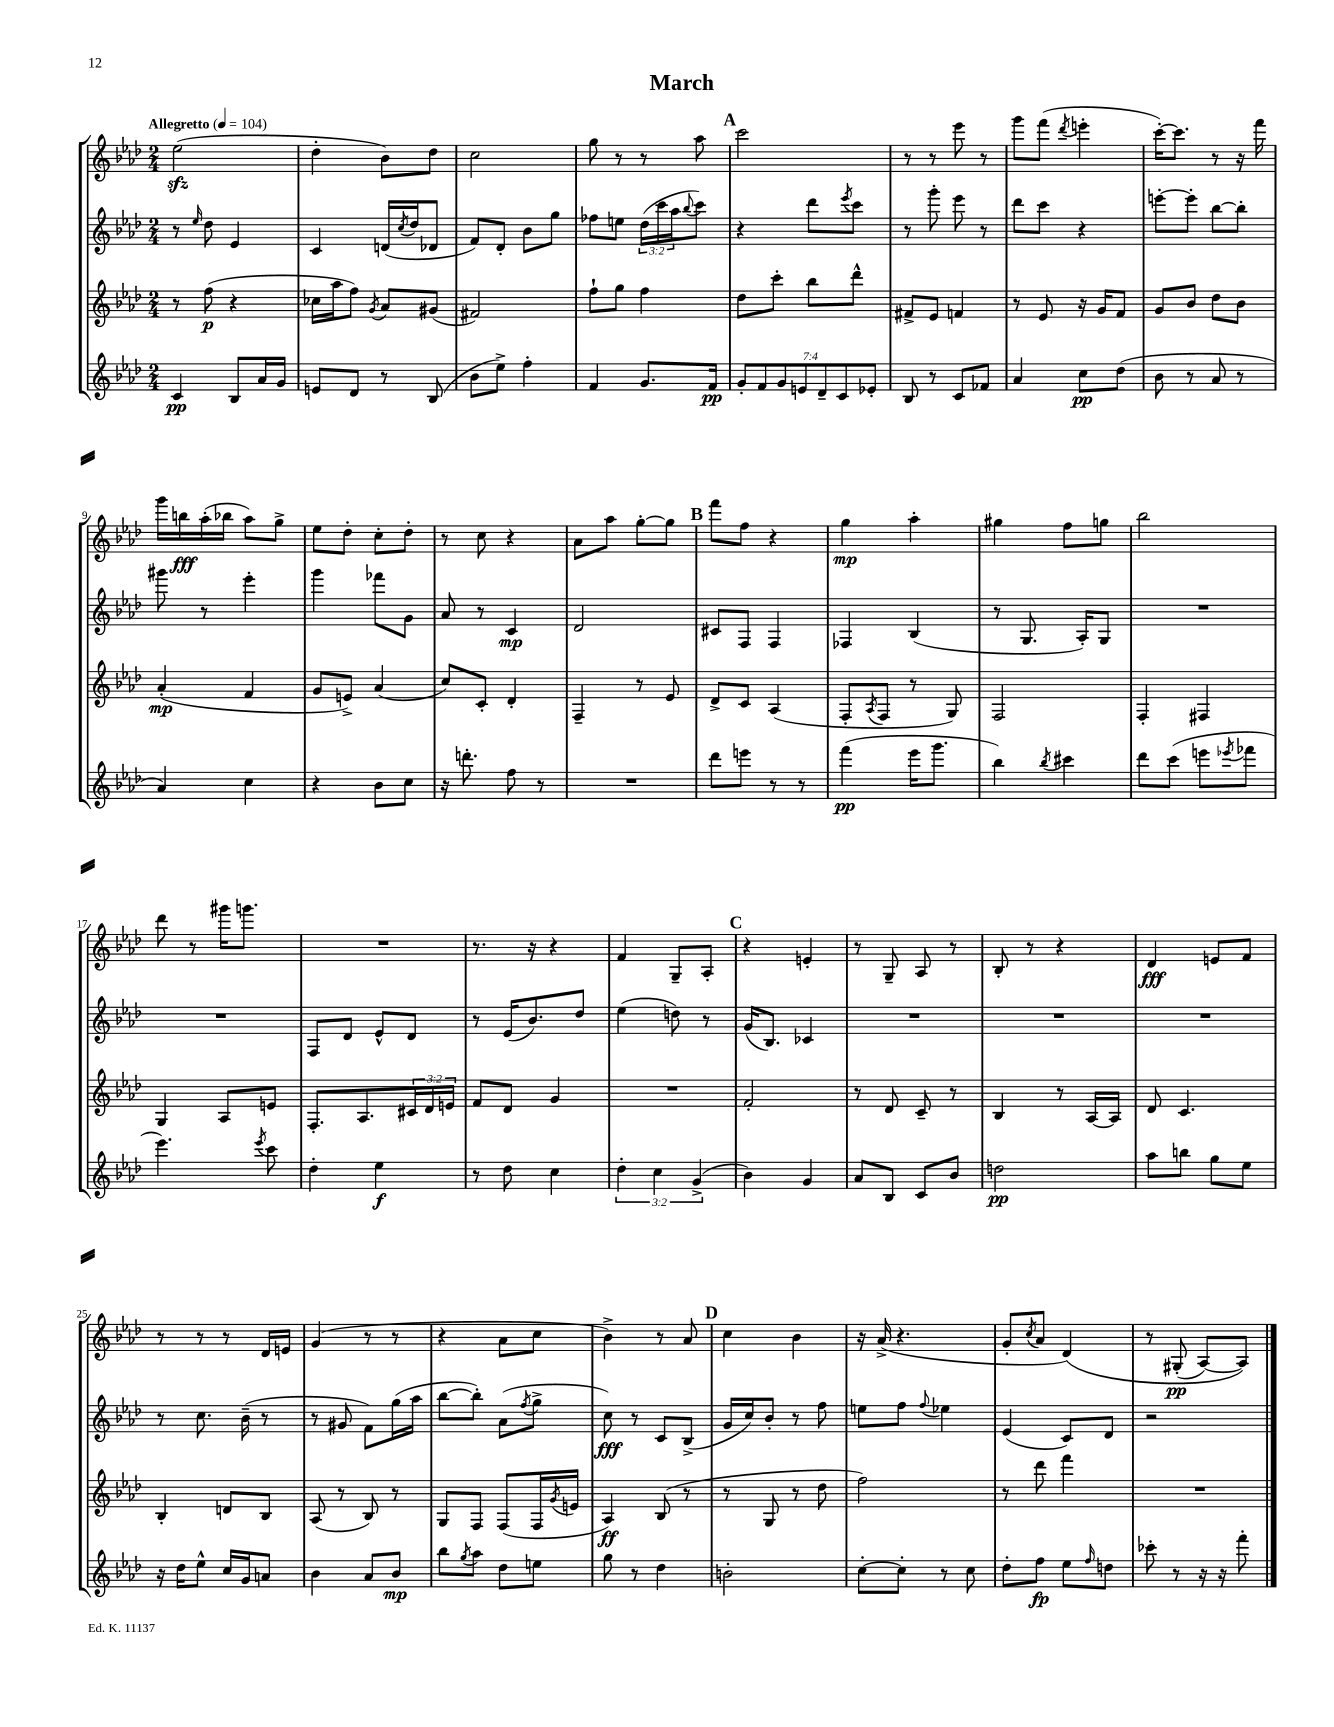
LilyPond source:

\header { title = "March" }
<<
\new StaffGroup <<
\new Staff = "s0" {
    \clef treble \key aes \major \numericTimeSignature \time 2/4 \tempo "Allegretto" 4 = 104
    ees''2\sfz( |
    des''4-. bes'8) des''8 |
    c''2 |
    g''8 r8 r8 aes''8 |
    \mark \markup { \bold "A" } c'''2 |
    r8 r8 ees'''8 r8 |
    g'''8 f'''8( \acciaccatura { des'''8 } e'''4-. |
    c'''16~-.) c'''8. r8 r16 f'''16 |
    g'''16 b''16\fff aes''16-.( bes''16 aes''8) g''8-> |
    ees''8 des''8-. c''8-. des''8-. |
    r8 c''8 r4 |
    aes'8 aes''8 g''8~-. g''8 |
    \mark \markup { \bold "B" } f'''8 f''8 r4 |
    g''4\mp aes''4-. |
    gis''4 f''8 g''8 |
    bes''2 |
    des'''8 r8 gis'''16 g'''8. |
    R2 |
    r8. r16 r4 |
    f'4 g8-- aes8-. |
    \mark \markup { \bold "C" } r4 e'4-. |
    r8 g8-- aes8 r8 |
    bes8-. r8 r4 |
    des'4\fff e'8 f'8 |
    r8 r8 r8 des'16 e'16 |
    g'4( r8 r8 |
    r4 aes'8 c''8 |
    bes'4->) r8 aes'8 |
    \mark \markup { \bold "D" } c''4 bes'4 |
    r16 aes'16->( r4. |
    g'8-. \acciaccatura { c''8 } aes'8 des'4)\( |
    r8 gis8-.\pp( aes8~) aes8\) \bar "|." |
}
\new Staff = "s1" {
    \clef treble \key aes \major \numericTimeSignature \time 2/4 \override Staff.TupletNumber.text = #tuplet-number::calc-fraction-text
    r8 \grace { ees''16 } des''8 ees'4 |
    c'4 d'16( \acciaccatura { c''8 } des''16 des'8 |
    f'8) des'8-. bes'8 g''8 |
    fes''8 e''8 \tuplet 3/2 { des''16( c'''16 aes''16 } \appoggiatura { bes''8 } c'''8) |
    \mark \markup { \bold "A" } r4 des'''8 \acciaccatura { ees'''8 } c'''8 |
    r8 g'''8-. ees'''8 r8 |
    des'''8 c'''8 r4 |
    e'''8~-. e'''8-. bes''8~ bes''8-. |
    gis'''8 r8 ees'''4-. |
    g'''4 fes'''8 g'8 |
    aes'8 r8 c'4\mp |
    des'2 |
    \mark \markup { \bold "B" } cis'8 f8 f4 |
    fes4 bes4( |
    r8 g8. aes16-.) g8 |
    R2 |
    R2 |
    f8 des'8 ees'8-^ des'8 |
    r8 ees'16( bes'8.) des''8 |
    ees''4( d''8) r8 |
    \mark \markup { \bold "C" } g'16( bes8.) ces'4 |
    R2 |
    R2 |
    R2 |
    r8 c''8. bes'16--( r8 |
    r8 gis'8 f'8) g''16( aes''16 |
    bes''8~ bes''8-.) aes'8( \acciaccatura { f''8 } g''8-> |
    c''8\fff) r8 c'8 bes8->( |
    \mark \markup { \bold "D" } g'16 c''16) bes'8-. r8 f''8 |
    e''8 f''8 \appoggiatura { f''8 } ees''4 |
    ees'4( c'8) des'8 |
    r2 \bar "|." |
}
\new Staff = "s2" {
    \clef treble \key aes \major \numericTimeSignature \time 2/4 \override Staff.TupletNumber.text = #tuplet-number::calc-fraction-text
    r8 f''8\p( r4 |
    ces''16 aes''16 f''8) \acciaccatura { g'8 } aes'8 gis'8( |
    fis'2) |
    f''8-! g''8 f''4 |
    \mark \markup { \bold "A" } des''8 c'''8-. bes''8 des'''8-^ |
    fis'8-> ees'8 f'4 |
    r8 ees'8 r16 g'16 f'8 |
    g'8 bes'8 des''8 bes'8 |
    aes'4-.\mp( f'4 |
    g'8 e'8->) aes'4( |
    c''8) c'8-. des'4-. |
    f4-- r8 ees'8 |
    \mark \markup { \bold "B" } des'8-> c'8 aes4( |
    f8-. \acciaccatura { aes8 } f8 r8 g8) |
    f2 |
    f4-. fis4 |
    g4 aes8 e'8 |
    f8.-. aes8. \tuplet 3/2 { cis'16 des'16 e'16 } |
    f'8 des'8 g'4 |
    R2 |
    \mark \markup { \bold "C" } f'2-. |
    r8 des'8 c'8-- r8 |
    bes4 r8 aes16~ aes16 |
    des'8 c'4. |
    bes4-. d'8 bes8 |
    aes8( r8 bes8) r8 |
    g8 f8 f8( f16 \acciaccatura { g'8 } e'16 |
    aes4\ff) bes8( r8 |
    \mark \markup { \bold "D" } r8 g8 r8 des''8 |
    f''2) |
    r8 des'''8 f'''4 |
    R2 \bar "|." |
}
\new Staff = "s3" {
    \clef treble \key aes \major \numericTimeSignature \time 2/4 \override Staff.TupletNumber.text = #tuplet-number::calc-fraction-text
    c'4\pp bes8 aes'16 g'16 |
    e'8 des'8 r8 bes8( |
    bes'8 ees''8->) f''4-. |
    f'4 g'8. f'16\pp |
    \mark \markup { \bold "A" } \tuplet 7/4 { g'8-. f'8 g'8 e'8 des'8-- c'8 ees'8-. } |
    bes8 r8 c'8 fes'8 |
    aes'4 c''8\pp des''8( |
    bes'8 r8 aes'8 r8 |
    aes'4) c''4 |
    r4 bes'8 c''8 |
    r16 d'''8.-. f''8 r8 |
    R2 |
    \mark \markup { \bold "B" } des'''8 e'''8 r8 r8 |
    f'''4\pp( ees'''16 g'''8. |
    bes''4) \acciaccatura { bes''8 } cis'''4 |
    des'''8 c'''8( e'''8 \acciaccatura { ees'''8 } fes'''8 |
    ees'''4.) \acciaccatura { ees'''8 } c'''8 |
    des''4-. ees''4\f |
    r8 des''8 c''4 |
    \tuplet 3/2 { des''4-. c''4 g'4->( } |
    \mark \markup { \bold "C" } bes'4) g'4 |
    aes'8 bes8 c'8 bes'8 |
    d''2\pp |
    aes''8 b''8 g''8 ees''8 |
    r16 des''16 ees''8-^ c''16 g'16 a'8 |
    bes'4 aes'8 bes'8\mp |
    bes''8 \acciaccatura { g''8 } aes''8 des''8 e''8 |
    g''8 r8 des''4 |
    \mark \markup { \bold "D" } b'2-. |
    c''8~-. c''8-. r8 c''8 |
    des''8-. f''8\fp ees''8 \grace { f''16 } d''8 |
    ces'''8-. r8 r16 r16 f'''8-. \bar "|." |
}
>>
>>
